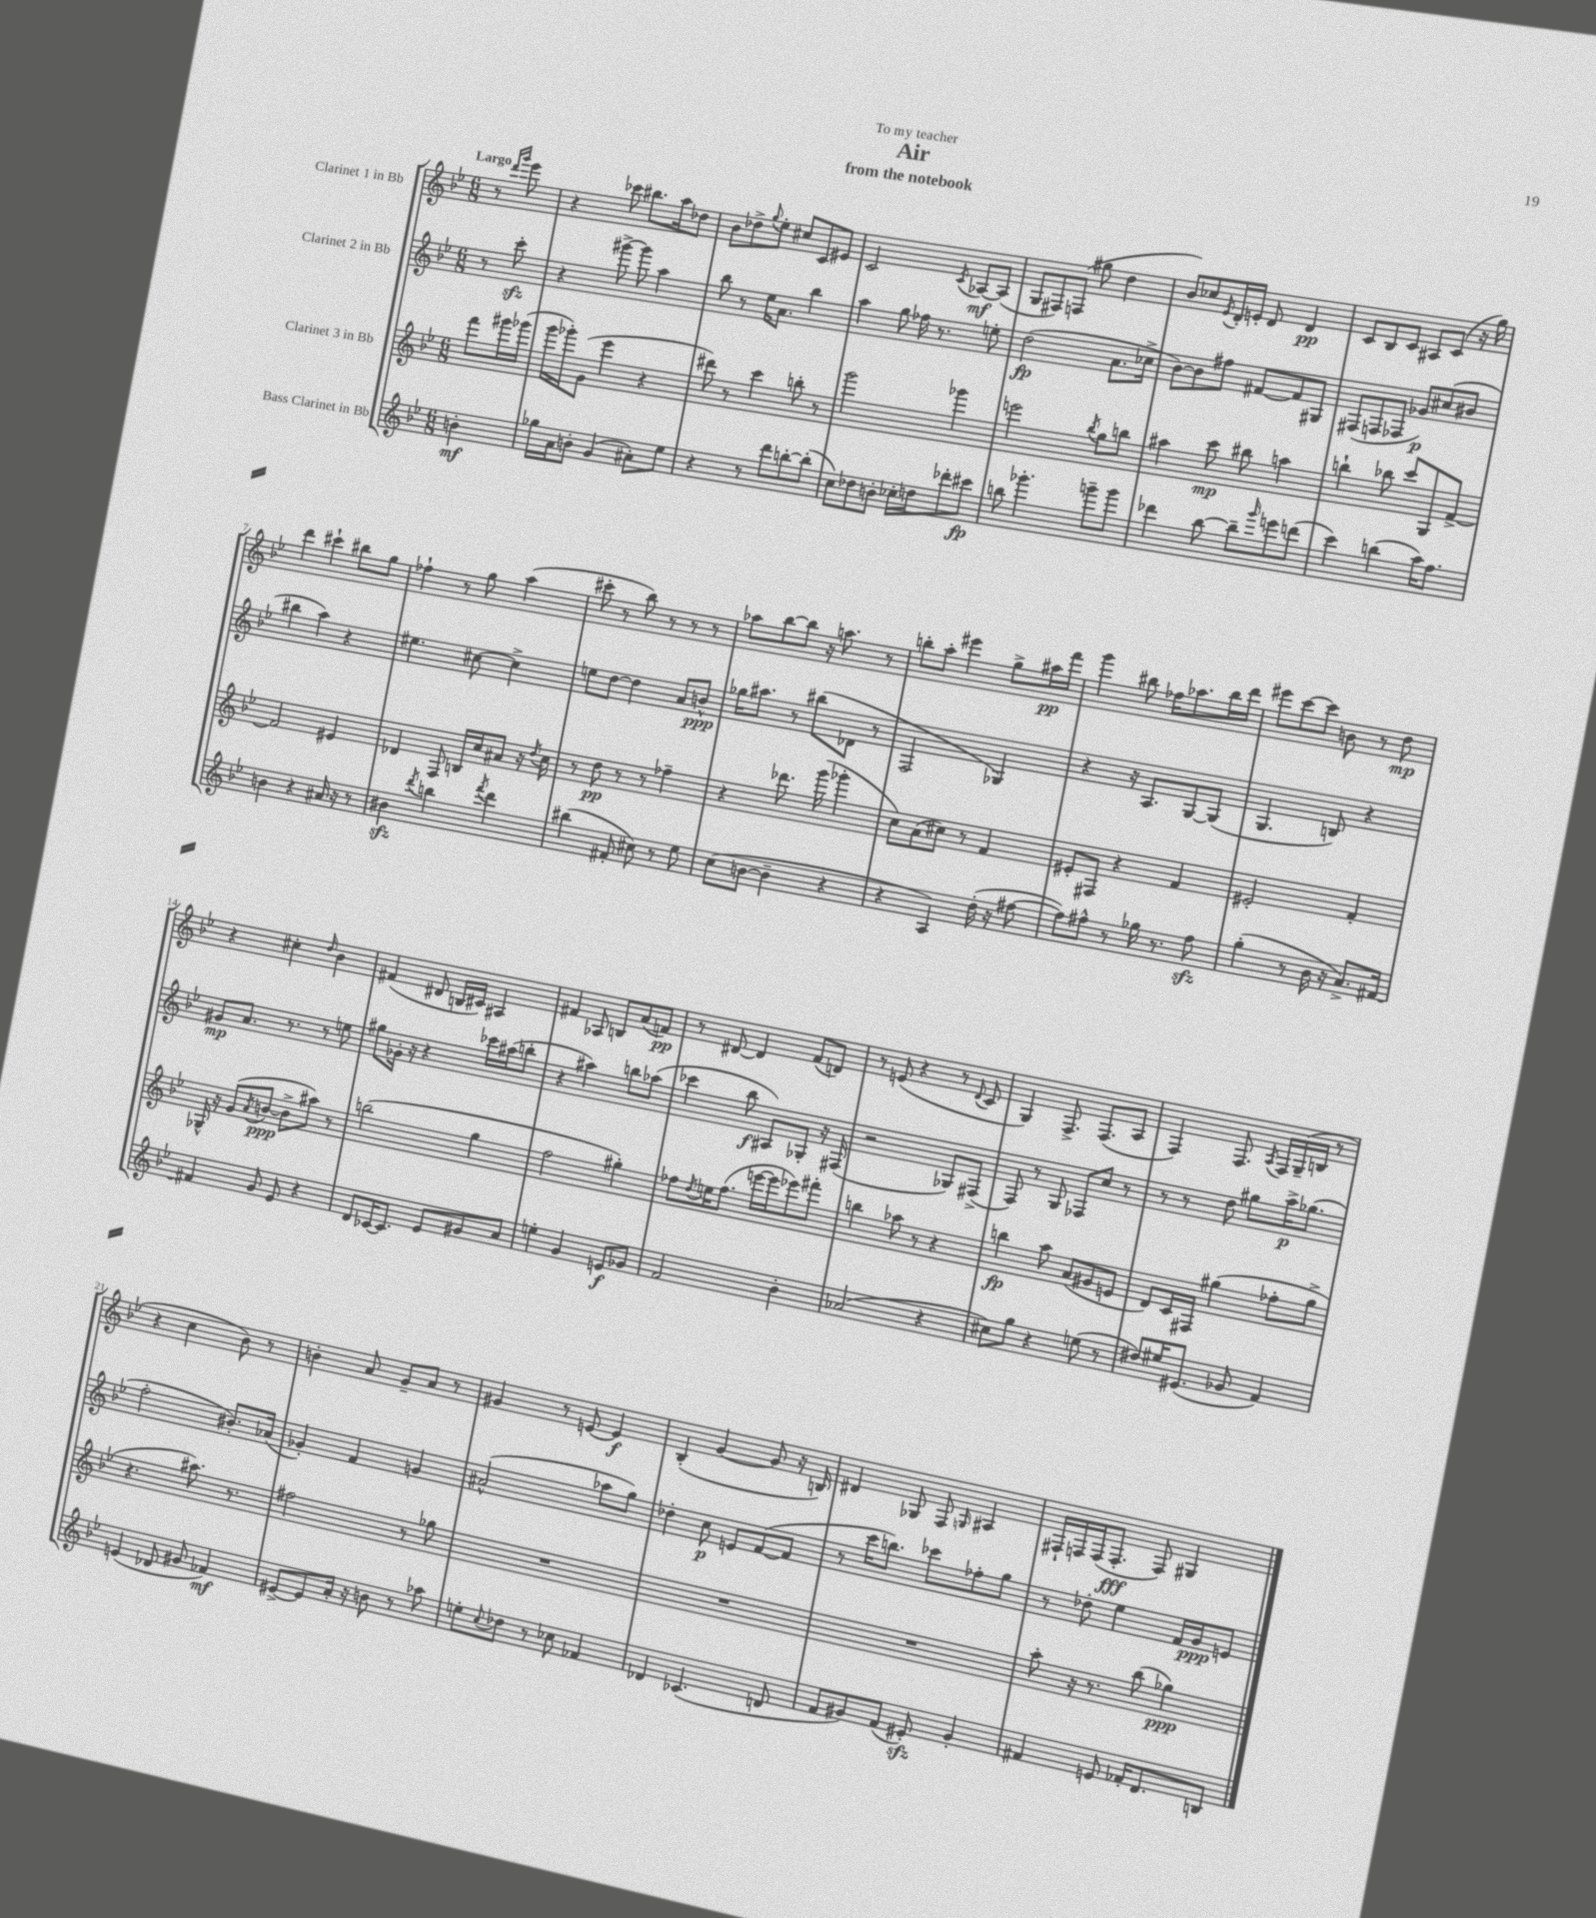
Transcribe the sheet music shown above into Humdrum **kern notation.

**kern	**kern	**kern	**kern
*staff4	*staff3	*staff2	*staff1
*clefG2	*clefG2	*clefG2	*clefG2
*k[b-e-]	*k[b-e-]	*k[b-e-]	*k[b-e-]
*M6/8	*M6/8	*M6/8	*M6/8
4b'	8fff	8r	8r
.	.	.	16qqddd
.	.	.	16qqggg
.	16ggg#	8ccc'	8eee-
.	(16ggg-	.	.
=	=	=	=
16gg-	16ggg	4r	4r
16a	16ggg-')	.	.
8b'	(8g	.	.
(4g	4eee-	[8ggg#^	8ccc-
.	.	8ggg#]	8.bb#
8a#')	4r	4aa	.
.	.	.	16aa
8ee-	.	.	8dd-
=	=	=	=
4r	8ddd#)	8bb-	8b-
.	8r	8r	8dd-^
.	.	.	8qqgg
8r	4ccc	16ee-	8ee-'
.	.	8.a	.
8ddd	.	.	8cc#
[8bb'	8bb'	4bb-	8c
(8bb']	8r	.	8e#
=	=	=	=
8cc)	2ggg	4aa	2c
8dd-	.	.	.
8b'	.	8gg	.
16cc-'	.	16ff-	.
16dd	.	8.r	.
.	.	.	8qc
8ddd-'	4ggg-	.	[8A-
8ccc#	.	8ee'	(8A-]
=	=	=	=
8bb	2eee	(2dd	8G
4.ggg-'	.	.	8F#)
.	.	.	(8F
.	.	.	8gg#
.	8qbb-	.	.
8ggg~	8gg	8.a	4dd
8ggg	8bb	.	.
.	.	16cc-^	.
=	=	=	=
4ddd-	4aa#	[8b-)	8b-)
.	.	8b-]	8cc-
.	.	.	8qe-
[8bb-	8ccc	8ff#	16d'
.	.	.	16e'
8bb-~]	8bb#	[8f#	8d
16qqggg	.	.	.
8eee	4aa	8f#]	4d
(8ddd	.	8G#	.
=	=	=	=
4ccc)	4bb`	(8F#	8c
.	.	8F	8B-
(4bb	8bb-	8F-	8c
.	8ccc	8g-)	8A#
16aa)	8G	(8cc#	(8c
8.ff	.	.	.
.	[8f^	8b#	16r
.	.	.	16gg)
=	=	=	=
4b	2f]	4bb#	4ddd
4r	.	4aa)	4ccc#`
16a#	4e#	4r	8bb#
16r	.	.	.
8r	.	.	8gg
=	=	=	=
4b#	4d-	4.ee#	4ff-`
8qddd	.	.	.
4bb	8F	.	8r
.	16B	[8cc#	8gg
.	16cc	.	.
8qfff	.	.	.
4ddd	8a#	4cc#^]	(4aa
.	16r	.	.
.	8qdd	.	.
.	16cc	.	.
=	=	=	=
(4bb#	8r	8ee	8ccc#'
.	8dd	[8dd	8r
8f#'	8r	4dd]	8bb-)
8cc#)	8r	.	8r
8r	4ff-~	8a	8r
8ee-	.	8b^^	8r
=	=	=	=
(8cc	4r	16gg-	8aa-
.	.	8.aa#	.
[8b	.	.	[8bb-
4b~]	8.ddd-	8r	8bb-]
.	.	(8bb#	16r
.	(16ggg	.	8.aa
4r	4ggg-'	8d-	.
.	.	8r	8r
=	=	=	=
4r	8cc)	2F	8bb'
.	(8a	.	8aa'
4A)	8cc#)	.	4eee#
.	8r	.	.
(16dd'	4f	4G-)	8gg^
16r	.	.	.
[8ff#	.	.	16aa#
.	.	.	16fff
=	=	=	=
8ff#])	8e#'	4r	4ggg
8ff#^^	8F#	.	.
8r	4r	16r	8bb#
.	.	8.A	.
16gg-	.	.	16ff-
8.r	.	.	8.aa-
.	4f	[8G	.
8ff#	.	(8G]	16bb#
.	.	.	16ddd
=	=	=	=
(4gg'	2e#'	4.G	8eee#
.	.	.	[8ccc
8r	.	.	8ccc]
16b-	.	8B)	8b
16r	.	.	.
8.a^)	4f'	4r	8r
.	.	.	8dd
[16f#	.	.	.
=	=	=	=
4f#]	16G-^^	8g#	4r
.	16r	.	.
.	(8g	8.a	.
.	8qa	.	.
8g	[8b	.	4cc#'
.	.	8.r	.
8e-	8b^]	.	.
.	.	.	16qqdd
4r	8aa#)	8r	4b-
.	8r	8ee	.
=	=	=	=
8d	(2bb	8gg#	(4f#
[16c-	.	16g-'	.
8.c-]	.	16r	.
.	.	4r	8d#
8e-	.	.	16B
.	.	.	16c#)
8g#	4gg	16ccc-	4A#
.	.	(16aa#	.
8a	.	8bb'	.
=	=	=	=
4ee'	2ff	4r	4f#
4g	.	4aa#)	8A-
.	.	.	8B
8e	4gg#')	8bb	(8a
8g-	.	(8aa-	8f)
=	=	=	=
2f	8ff-	4ccc-	8r
.	8qdd	.	.
.	16ee	.	[8d#
.	(8.ff-	.	.
.	.	8bb-	4d#]
.	[16eee	8A#)	.
.	16eee]	.	.
4b-'	8eee-)	8G-'	(8f
.	8fff#'	16r	8d)
.	.	(16F#	.
=	=	=	=
(2a-	4bb	2r	8r
.	.	.	(8e
.	8aa-	.	4r
.	8r	.	.
4r	4r	8G-)	8r
.	.	.	8qqd
.	.	(8F#^	8c
=	=	=	=
8cc#)	4bb	8F)	4G)
8gg	.	8r	.
4r	8aa	8G	8.F^
.	(8a	8F-	.
.	.	.	(8.F
(8ee	8g#	8cc	.
8r	8e	8r	8A
=	=	=	=
8dd#)	8d)	8r	4F)
16ee#	16c	8r	.
(8.e#	16F#	.	.
.	(4gg#	8dd	8.F
8g-	.	8gg#	.
.	.	.	8qA
.	.	.	16F
4f)	8ff-'	16aa^	(16G~
.	.	(8.gg-	16B
.	8gg#^	.	8r
=	=	=	=
(4e	4.r	2ff'	4r
8d-	.	.	4cc
8g#	8.aa#)	.	.
4f-)	.	8.b#')	8b-)
.	8.r	.	.
.	.	.	8r
.	.	(16a-	.
=	=	=	=
[8e#^	2ff#	4g-')	4b'
8e#]	.	.	.
16a'	.	4f	8a
16r	.	.	.
8b	.	.	8g~
8r	8r	4g	8a
8aa-	8gg-	.	8r
=	=	=	=
8ee'	2.r	(2a#^^	4g#
8qqcc	.	.	.
8dd-	.	.	.
8r	.	.	8r
8cc-	.	.	[8e
4f-	.	8aa-	4e]
.	.	8gg)	.
=	=	=	=
4d-	2.r	4dd-'	(4B-'
(4.c-	.	8cc	[4g
.	.	8e	.
.	.	([8f	8g]
8d	.	8f]	16r
.	.	.	16B)
=	=	=	=
8f	2.r	8r	4d#
8g#)	.	16ccc	.
.	.	8.bb)	.
(8f	.	.	8G-
8e#')	.	8ccc-	8F
.	.	.	16qqG
4g#'	.	8ff-'	4A#
.	.	8gg	.
=	=	=	=
4f#	8aa'	8r	16F#`
.	.	.	16F
.	16r	8dd-'	(16F
.	8.r	.	8.F'
8e	.	4ee-	.
16f-'	(8bb-	.	8F)
8.d	.	.	.
.	4gg-)	16f	4G#
.	.	16g	.
8B	.	8e	.
==	==	==	==
*-	*-	*-	*-
